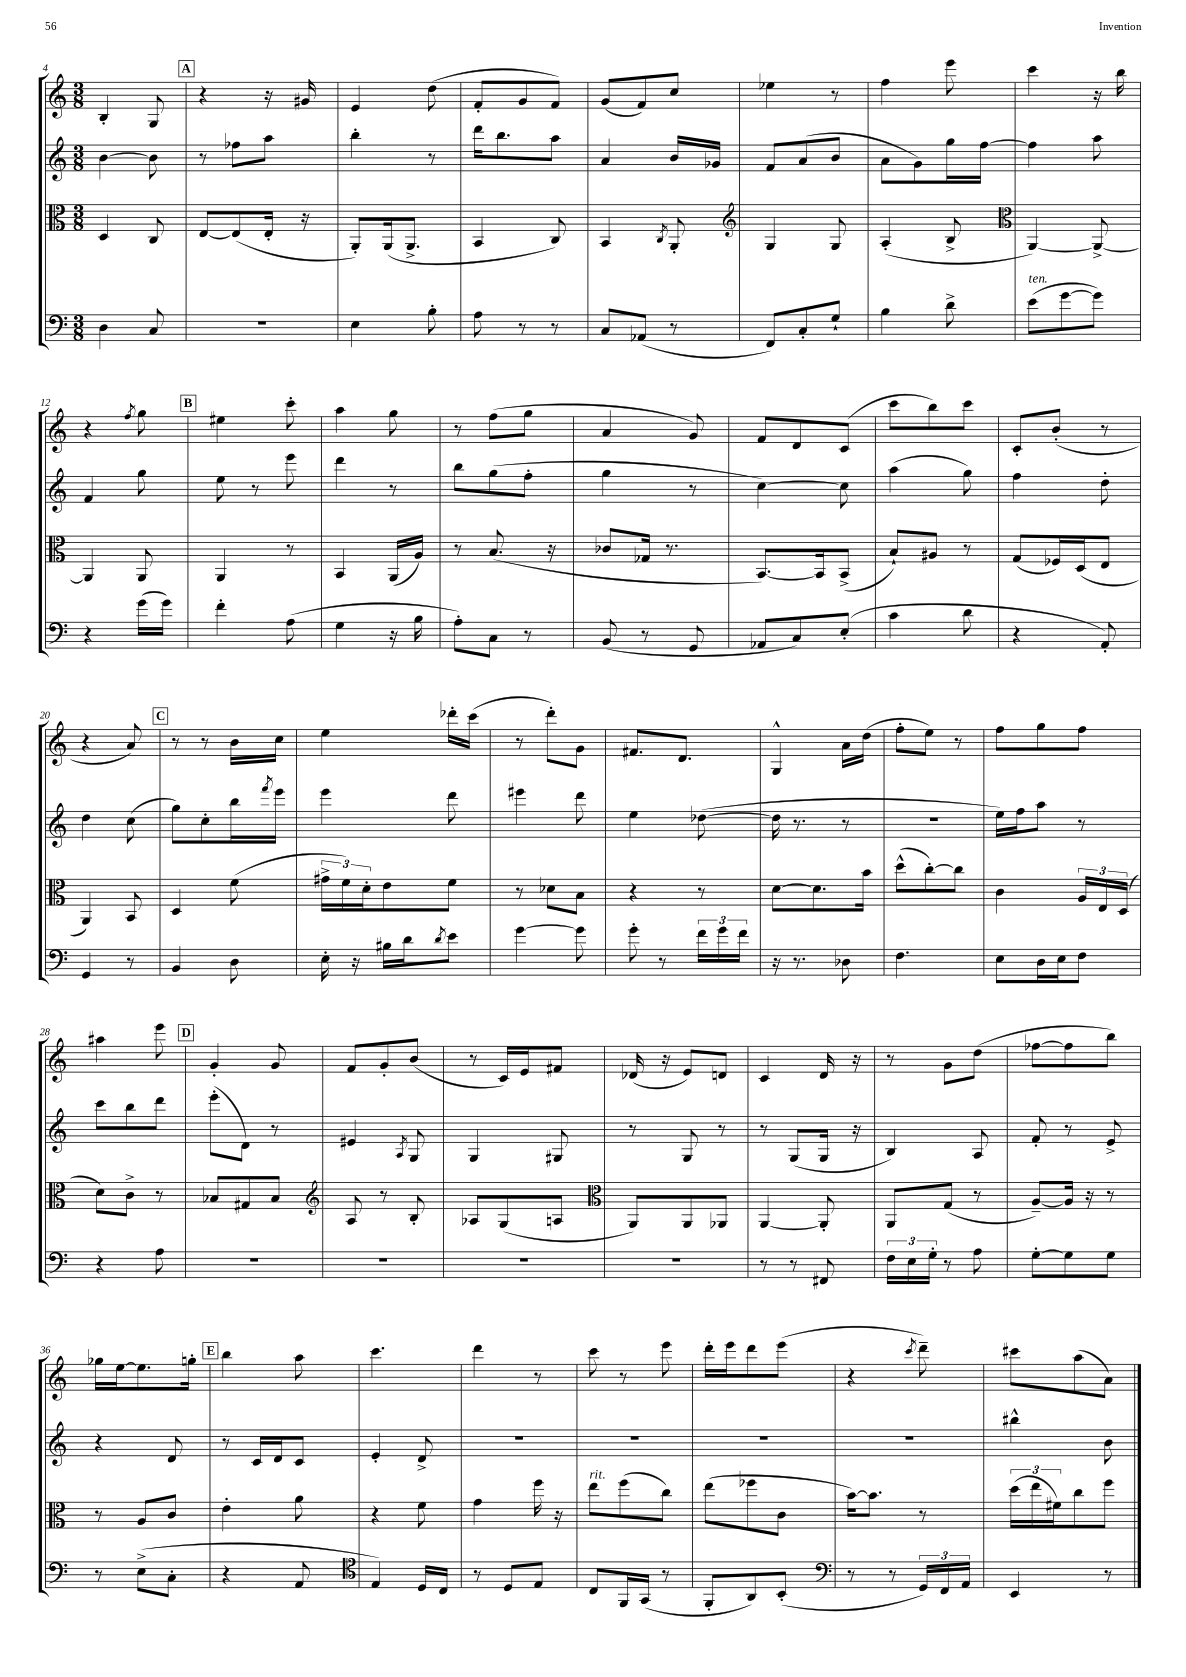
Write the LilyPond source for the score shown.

<<
\new StaffGroup <<
\new Staff = "s0" {
    \clef treble \key c \major \numericTimeSignature \time 3/8
    b4-. g8 |
    \mark \markup { \box "A" } r4 r16 gis'16 |
    e'4 d''8( |
    f'8-. g'8 f'8) |
    g'8( f'8) c''8 |
    ees''4 r8 |
    f''4 e'''8 |
    c'''4 r16 b''16 |
    r4 \acciaccatura { f''8 } g''8 |
    \mark \markup { \box "B" } eis''4 c'''8-. |
    a''4 g''8 |
    r8 f''8( g''8 |
    a'4 g'8) |
    f'8 d'8 c'8( |
    c'''8 b''8) c'''8 |
    c'8-. b'8-.( r8 |
    r4 a'8) |
    \mark \markup { \box "C" } r8 r8 b'16 c''16 |
    e''4 des'''16-. c'''16( |
    r8 d'''8-.) g'8 |
    fis'8. d'8. |
    g4-^ a'16 d''16( |
    f''8-. e''8) r8 |
    f''8 g''8 f''8 |
    ais''4 e'''8 |
    \mark \markup { \box "D" } g'4-. g'8 |
    f'8 g'8-. b'8( |
    r8 c'16) e'16 fis'8 |
    des'16( r16 e'8) d'8 |
    c'4 d'16 r16 |
    r8 g'8 d''8( |
    fes''8~ fes''8 b''8) |
    ges''16 e''16~ e''8. g''16-. |
    \mark \markup { \box "E" } b''4 a''8 |
    c'''4. |
    d'''4 r8 |
    c'''8 r8 e'''8 |
    d'''16-. e'''16 d'''8 e'''8( |
    r4 \acciaccatura { c'''8 } d'''8--) |
    cis'''8 a''8( a'8) \bar "|." |
}
\new Staff = "s1" {
    \clef treble \key c \major \numericTimeSignature \time 3/8
    b'4~ b'8 |
    \mark \markup { \box "A" } r8 fes''8 a''8 |
    b''4-. r8 |
    d'''16 b''8. a''8 |
    a'4 b'16 ges'16 |
    f'8 a'8( b'8 |
    a'8 g'8) g''16 f''16~ |
    f''4 a''8 |
    f'4 g''8 |
    \mark \markup { \box "B" } e''8 r8 e'''8 |
    d'''4 r8 |
    b''8 g''8( f''8-. |
    g''4 r8 |
    c''4~) c''8 |
    a''4( g''8) |
    f''4 d''8-. |
    d''4 c''8( |
    \mark \markup { \box "C" } g''8) c''8-. b''16 \acciaccatura { f'''8 } e'''16 |
    e'''4 d'''8 |
    eis'''4 d'''8 |
    e''4 des''8~( |
    des''16 r8. r8 |
    R4. |
    e''16) f''16 a''8 r8 |
    c'''8 b''8 d'''8 |
    \mark \markup { \box "D" } e'''8-.( d'8) r8 |
    eis'4 \acciaccatura { a8 } g8 |
    g4 gis8 |
    r8 g8 r8 |
    r8 g8( g16 r16 |
    b4) a8 |
    f'8-. r8 e'8-> |
    r4 d'8 |
    \mark \markup { \box "E" } r8 c'16 d'16 c'8 |
    e'4-. d'8-> |
    R4. |
    R4. |
    R4. |
    R4. |
    bis''4-^ b'8 \bar "|." |
}
\new Staff = "s2" {
    \clef alto \key c \major \numericTimeSignature \time 3/8
    d4 c8 |
    \mark \markup { \box "A" } e8~ e8( e16-. r16 |
    a,8-.) a,16( a,8.-> |
    b,4 c8) |
    b,4 \acciaccatura { c8 } a,8-. |
    \clef treble g4 g8 |
    a4-.( b8-> |
    \clef alto a,4~) a,8~-> |
    a,4 a,8 |
    \mark \markup { \box "B" } a,4 r8 |
    b,4 a,16( a16) |
    r8 b8.( r16 |
    ces'8 ges16 r8. |
    b,8.~) b,16 b,8->( |
    b8-!) ais8 r8 |
    g8( fes16) d16( e8 |
    a,4) b,8 |
    \mark \markup { \box "C" } d4 f'8( |
    \tuplet 3/2 { gis'16-> f'16) d'16-. } e'8 f'8 |
    r8 des'8 b8 |
    r4 r8 |
    d'8~ d'8. b'16 |
    d''8-^( c''8~-.) c''8 |
    c'4 \tuplet 3/2 { a16 e16 d16( } |
    d'8) c'8-> r8 |
    \mark \markup { \box "D" } bes8 gis8 bes8 |
    \clef treble a8 r8 b8-. |
    aes8 g8( a8 |
    \clef alto a,8) a,8 aes,8 |
    a,4~ a,8-. |
    a,8 g8( r8 |
    a8~--) a16 r16 r8 |
    r8 a8 c'8 |
    \mark \markup { \box "E" } e'4-. a'8 |
    r4 f'8 |
    g'4 f''16 r16 |
    e''8^\markup { \italic "rit." } f''8( c''8) |
    e''8( fes''8 c'8 |
    b'16~) b'8. r8 |
    \tuplet 3/2 { d''16( e''16 fis'16) } c''8 f''8 \bar "|." |
}
\new Staff = "s3" {
    \clef bass \key c \major \numericTimeSignature \time 3/8
    d4 c8 |
    \mark \markup { \box "A" } R4. |
    e4 b8-. |
    a8 r8 r8 |
    c8 aes,8( r8 |
    f,8) c8-. g8-! |
    b4 d'8-> |
    e'8^\markup { \italic "ten." }( g'8~ g'8) |
    r4 g'16( g'16) |
    \mark \markup { \box "B" } f'4-. a8( |
    g4 r16 b16 |
    a8-.) c8 r8 |
    b,8( r8 g,8 |
    aes,8 c8) e8-.( |
    c'4 d'8 |
    r4 a,8-.) |
    g,4 r8 |
    \mark \markup { \box "C" } b,4 d8 |
    e16-. r16 bis16 d'16 \acciaccatura { d'8 } e'8 |
    g'4~ g'8 |
    g'8-. r8 \tuplet 3/2 { f'16 g'16 f'16 } |
    r16 r8. des8 |
    f4. |
    e8 d16 e16 f8 |
    r4 a8 |
    \mark \markup { \box "D" } R4. |
    R4. |
    R4. |
    R4. |
    r8 r8 fis,8 |
    \tuplet 3/2 { f16 e16 g16-. } r8 a8 |
    g8~-. g8 g8 |
    r8 e8->( c8-. |
    \mark \markup { \box "E" } r4 a,8 |
    \clef tenor e4) d16 c16 |
    r8 d8 e8 |
    c8 f,16 g,16( r8 |
    f,8-. a,8) b,8-.( |
    \clef bass r8 r8 \tuplet 3/2 { g,16) f,16 a,16 } |
    e,4 r8 \bar "|." |
}
>>
>>
\layout { \context { \Score currentBarNumber = #4 } }
